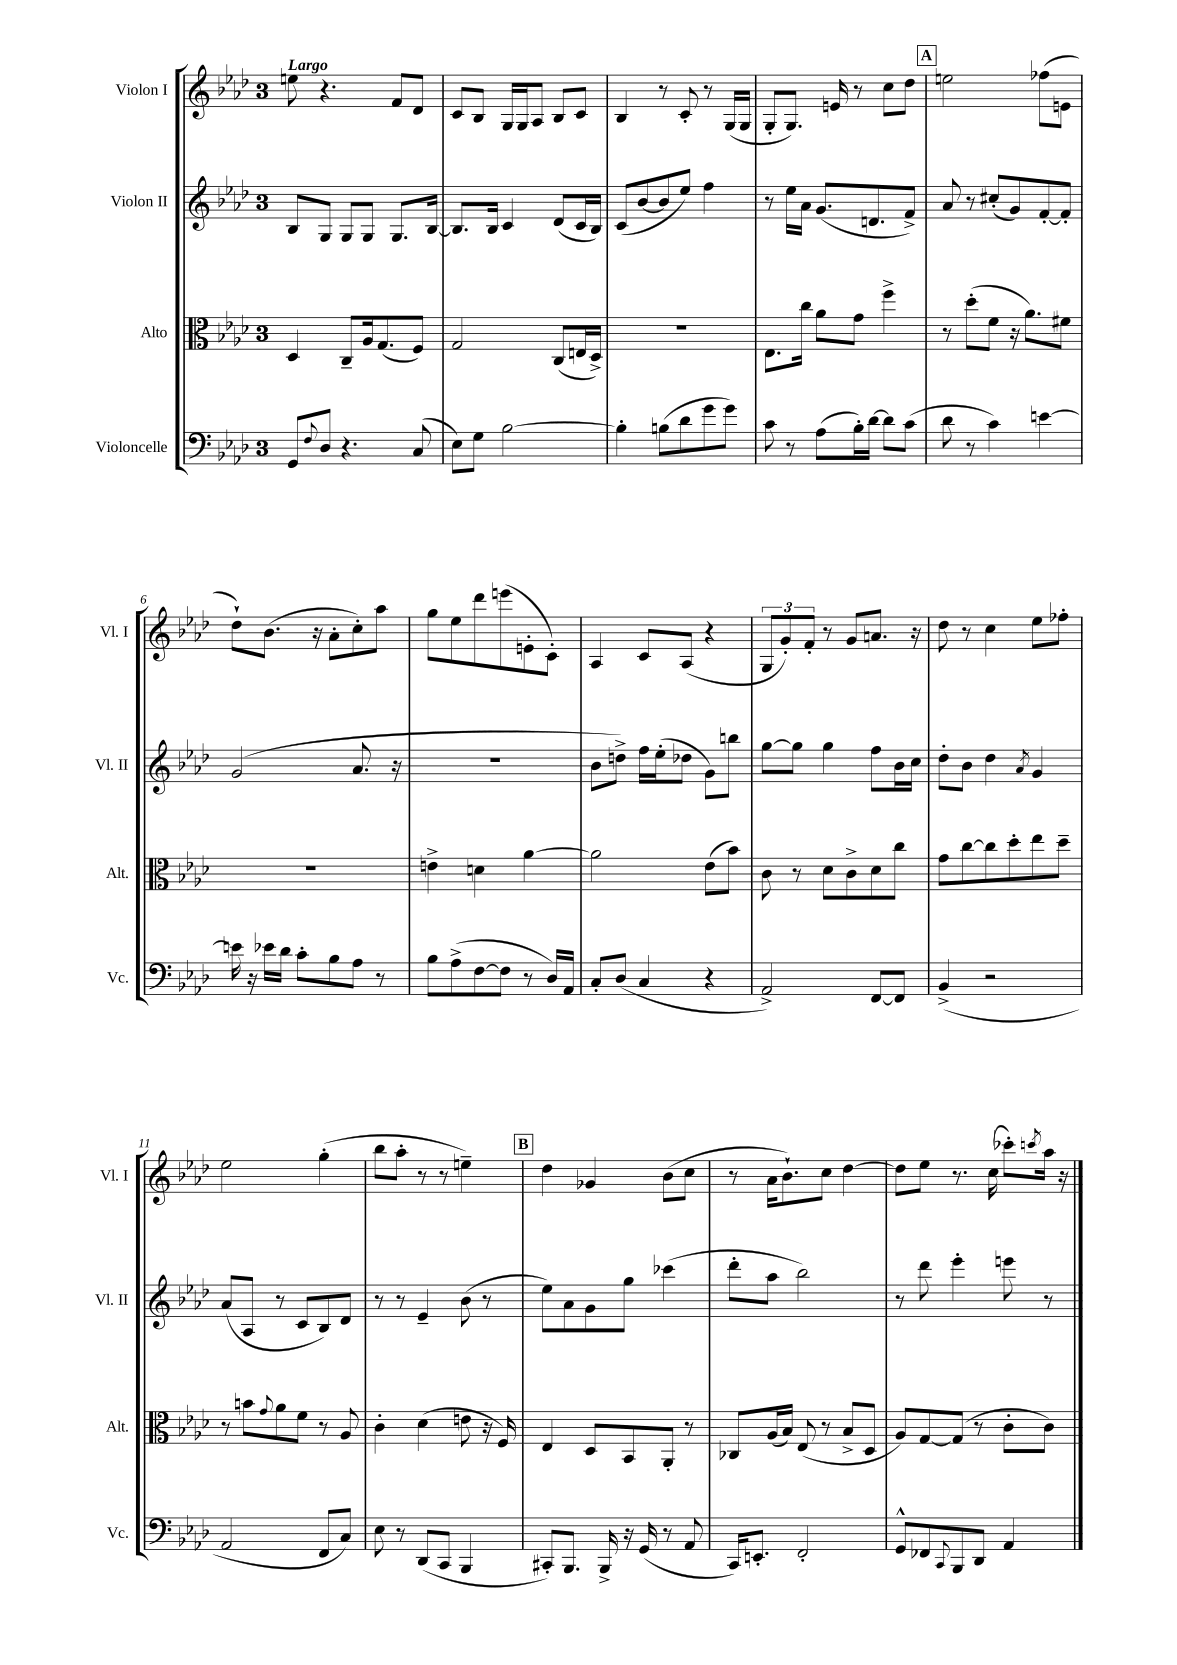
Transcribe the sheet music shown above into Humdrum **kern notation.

**kern	**kern	**kern	**kern
*part4	*part3	*part2	*part1
*staff4	*staff3	*staff2	*staff1
*I"Violoncelle	*I"Alto	*I"Violon II	*I"Violon I
*I'Vc.	*I'Alt.	*I'Vl. II	*I'Vl. I
*clefF4	*clefC3	*clefG2	*clefG2
*k[b-e-a-d-]	*k[b-e-a-d-]	*k[b-e-a-d-]	*k[b-e-a-d-]
*M3/4	*M3/4	*M3/4	*M3/4
=1	=1	=1	=1
!	!	!	!LO:TX:a:B:t=Largo
8GG/L	4D-/	8B-/L	8een\
8qqF/	.	.	.
8D-/J	.	8G/J	4.r
4.r	8C~/L	8G/L	.
.	16A-/k	8G/J	.
.	(8.G/	.	.
.	.	8.G/L	8f/L
(8C/	8F/J)	.	8d-/J
.	.	[16B-/Jk	.
=2	=2	=2	=2
8E-\L)	2G/	8.B-/L]	8c/L
8G\J	.	.	8B-/J
.	.	16B-/Jk	.
[2B-\	.	4c/	16G/LL
.	.	.	16G/J
.	.	.	8A-/J
.	(8C/L	(8d-/L	8B-/L
.	16En/L	16c/L	8c/J
.	16D-^/JJ)	16B-/JJ)	.
=3	=3	=3	=3
4B-'\]	2.r	(8c/L	4B-/
.	.	[8b-/	.
(8Bn\L	.	8b-/]	8r
8d-\	.	8ee-/J)	8c'/
8g\	.	4ff\	8r
8g\J)	.	.	(16G/LL
.	.	.	16G/JJ
=4	=4	=4	=4
8c\	8.E-\L	8r	8G'/L
8r	.	16ee-\LL	8.G/J)
.	16cc\Jk	16a-\JJ	.
(8A-\L	8a-\L	(8.g/L	.
.	.	.	16en/
16B-'\L)	8g\J	.	8r
[16d-\JJ	.	8.dn/	.
8d-\L]	4ff^\	.	8cc\L
(8c\J	.	8f^/J)	8dd-\J
!!LO:REH:place=s1:t=A
=5	=5	=5	=5
8d-\	8r	8a-/	2een\
8r	(8dd-'\L	8r	.
4c\)	8f\J	(8cc#X'/L	.
.	16r	8g/)	.
.	8.a-\L)	.	.
[4en\	.	[8f'/	(8ff-X\L
.	8f#X\J	8f'/J]	8en\J
!!LO:LB:g=z
=6	=6	=6	=6
16en\]	2.r	(2g/	8dd-`\L)
16r	.	.	.
16e-X\LL	.	.	(8.b-\J
16d-\JJ	.	.	.
8c'\L	.	.	.
.	.	.	16r
8B-\	.	.	8a-'\L
8A-\J	.	8.a-/	8cc'\)
8r	.	.	8aa-\J
.	.	16r	.
=7	=7	=7	=7
8B-\L	4en^\	2.r	8gg\L
(8A-^\	.	.	8ee-\
[8F\	4dn\	.	8ddd-\
8F\J]	.	.	(8eeen\
8r	[4a-\	.	8en'\
16D-/LL)	.	.	8c'\J)
16AA-/JJ	.	.	.
=8	=8	=8	=8
8C'/L	2a-\]	8b-\L	4A-/
(8D-/J	.	8ddn^\J)	.
4C/	.	16ff\LL	8c/L
.	.	(16ee-'\J	.
.	.	8dd-X\J	(8A-/J
4r	(8e-\L	8g\L)	4r
.	8b-\J)	8bbn\J	.
=9	=9	=9	=9
2AA-^/)	8c\	[8gg\L	12G/L
.	.	.	12g'/)
.	8r	8gg\J]	.
.	.	.	12f'/J
.	8d-\L	4gg\	8r
.	8c^\	.	8g/L
[8FF/L	8d-\	8ff\L	8.an/J
8FF/J]	8cc\J	16b-\L	.
.	.	16cc\JJ	16r
=10	=10	=10	=10
(4BB-^/	8g\L	8dd-'\L	8dd-\
.	[8cc\	8b-\J	8r
2r	8cc\]	4dd-\	4cc\
.	8dd-'\	.	.
.	.	8qa-/	.
.	8ee-\	4g/	8ee-\L
.	8dd-~\J	.	8ff-X'\J
!!LO:LB:g=z
=11	=11	=11	=11
2AA-/	8r	(8a-/L	2ee-\
.	8bn\L	8A-/J	.
.	8qqg/	.	.
.	8a-\	8r	.
.	8f\J	8c/L	.
8FF/L	8r	8B-/)	(4gg'\
8C/J)	8A-/	8d-/J	.
=12	=12	=12	=12
8E-\	4c'\	8r	8bb-\L
8r	.	8r	8aa-'\J
(8DD-/L	(4d-\	4e-~/	8r
8CC/J	.	.	8r
4BBB-/	8en\	(8b-\	4een~\)
.	16r	8r	.
.	16F/)	.	.
!!LO:REH:place=s1:t=B
=13	=13	=13	=13
8CC#X'/L)	4E-/	8ee-\L)	4dd-\
8.BBB-/J	.	8a-\	.
.	8D-/L	8g\	4g-X/
16BBB-^/	.	.	.
16r	8BB-/	8gg\J	.
(16GG/	.	.	.
8r	8AA-'/J	(4ccc-X\	(8b-\L
8AA-/	8r	.	8cc\J
=14	=14	=14	=14
16CC/KL)	8C-X/L	8ddd-'\L	8r
8.EEn'/J	.	.	.
.	(16A-/L	8aa-\J	16a-\KL
.	16B-/JJ)	.	8.b-`\)
2FF'/	(8E-/	2bb-\)	.
.	8r	.	8cc\J
.	8B-^/L	.	[4dd-\
.	8D-/J	.	.
=15	=15	=15	=15
8GG^^/L	8A-/L)	8r	8dd-\L]
8FF-X/	[8G/	8ddd-\	8ee-\J
8qqCC/	.	.	.
8BBB-/	(8G/J]	4eee-'\	8.r
8DD-/J	8r	.	.
.	.	.	(16cc\
4AA-/	8c'\L	8eeen\	8ccc-X'\L)
.	.	.	8qcccn/
.	8c\J)	8r	16aa-\Jk
.	.	.	16r
==	==	==	==
*-	*-	*-	*-
